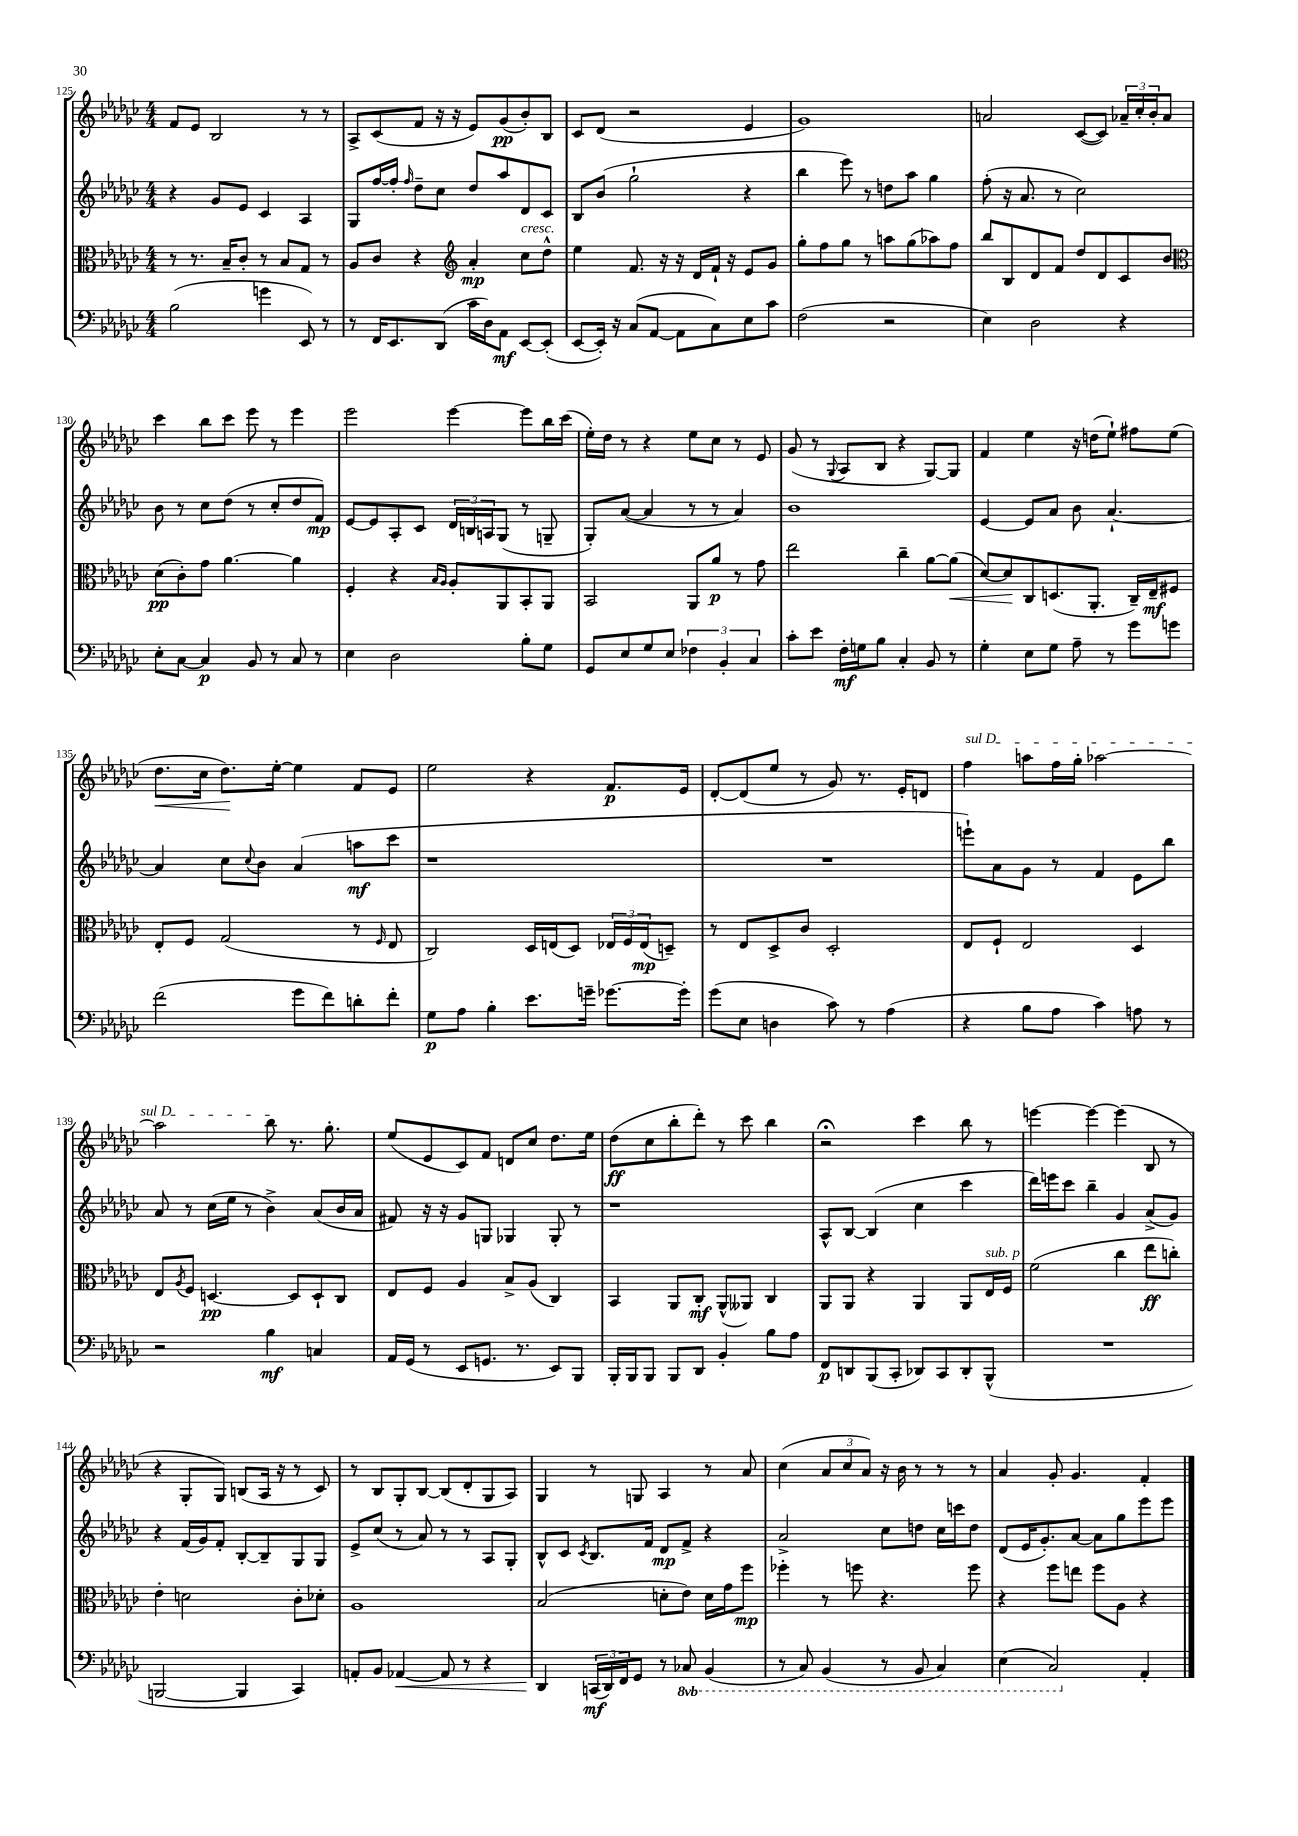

**kern	**dynam	**kern	**dynam	**kern	**dynam	**kern	**dynam
*part4	*part4	*part3	*part3	*part2	*part2	*part1	*part1
*staff4	*staff4	*staff3	*staff3	*staff2	*staff2	*staff1	*staff1
*clefF4	*	*clefC3	*	*clefG2	*	*clefG2	*
*k[b-e-a-d-g-c-]	*	*k[b-e-a-d-g-c-]	*	*k[b-e-a-d-g-c-]	*	*k[b-e-a-d-g-c-]	*
*M4/4	*	*M4/4	*	*M4/4	*	*M4/4	*
=125	=125	=125	=125	=125	=125	=125	=125
(2B-\	.	8r	.	4r	.	8f/L	.
.	.	8.r	.	.	.	8e-/J	.
.	.	.	.	8g-/L	.	2B-/	.
.	.	16B-~/KL	.	.	.	.	.
.	.	8c-'/J	.	8e-/J	.	.	.
4gn\	.	8r	.	4c-/	.	.	.
.	.	8B-/L	.	.	.	.	.
8EE-/)	.	8G-/J	.	4A-/	.	8r	.
8r	.	8r	.	.	.	8r	.
=126	=126	=126	=126	=126	=126	=126	=126
8r	.	8A-/L	.	8G-/L	.	8A-^/L	.
16FF/KL	.	8c-/J	.	[16ff/L	.	(8c-/	.
8.EE-/	.	.	.	16ff'/JJ]	.	.	.
.	.	.	.	16qqff/	.	.	.
.	.	4r	.	8dd-~\L	.	8f/J	.
(8DD-/J	.	.	.	8cc-\J	.	16r	.
.	.	.	.	.	.	16r	.
*	*	*clefG2	*	*	*	*	*
16c-\LL	.	4a-'/	mp	8dd-/L	.	8e-/L)	.
16D-\J)	.	.	.	.	.	.	.
8AA-\J	mf	.	.	8aa-/	.	(8g-/	pp
!	!	!LO:TX:a:i:t=cresc.	!	!	!	!	!
[8EE-/L	.	8cc-\L	.	8d-/	.	8b-'/)	.
(8EE-'/J]	.	8dd-^^\J	.	8c-/J	.	8B-/J	.
=127	=127	=127	=127	=127	=127	=127	=127
[8EE-/L	.	4ee-\	.	8B-/L	.	8c-/L	.
16EE-'/Jk])	.	.	.	(8b-/J	.	(8d-/J	.
16r	.	.	.	.	.	.	.
(8C-/L	.	8.f/	.	2gg-`\	.	2r	.
[8AA-/J	.	.	.	.	.	.	.
.	.	16r	.	.	.	.	.
8AA-\L]	.	16r	.	.	.	.	.
.	.	16d-/LL	.	.	.	.	.
8C-\)	.	16f`/JJ	.	.	.	.	.
.	.	16r	.	.	.	.	.
8E-\	.	8e-/L	.	4r	.	4e-/	.
8c-\J	.	8g-/J	.	.	.	.	.
=128	=128	=128	=128	=128	=128	=128	=128
(2F\	.	8gg-'\L	.	4bb-\	.	1g-)	.
.	.	8ff\	.	.	.	.	.
.	.	8gg-\J	.	8eee-\)	.	.	.
.	.	8r	.	8r	.	.	.
2r	.	8aan\L	.	8ddn\L	.	.	.
.	.	(8gg-\	.	8aa-\J	.	.	.
.	.	8aa-X\)	.	4gg-\	.	.	.
.	.	8ff\J	.	.	.	.	.
=129	=129	=129	=129	=129	=129	=129	=129
4E-\)	.	8bb-/L	.	(8ff'\	.	2an/	.
.	.	8B-/	.	16r	.	.	.
.	.	.	.	8.a-/	.	.	.
2D-\	.	8d-/	.	.	.	.	.
.	.	8f/J	.	8r	.	.	.
.	.	8dd-/L	.	2cc-\)	.	([8c-/L	.
.	.	8d-/	.	.	.	8c-/J])	.
4r	.	8c-/	.	.	.	24a-X~/LL	.
.	.	.	.	.	.	24cc-'/	.
.	.	.	.	.	.	24b-'/J	.
.	.	8b-/J	.	.	.	8a-/J	.
!!LO:LB:g=z
=130	=130	=130	=130	=130	=130	=130	=130
*	*	*clefC3	*	*	*	*	*
8E-'\L	.	(8d-\L	pp	8b-\	.	4ccc-\	.
[8C-\J	.	8c-'\)	.	8r	.	.	.
4C-/]	p	8g-\J	.	8cc-\L	.	8bb-\L	.
.	.	[4.a-\	.	(8dd-\J	.	8ccc-\J	.
8BB-/	.	.	.	8r	.	8eee-\	.
8r	.	.	.	8cc-'/L	.	8r	.
8C-/	.	4a-\]	.	8dd-/	.	4eee-\	.
8r	.	.	.	8f/J)	mp	.	.
=131	=131	=131	=131	=131	=131	=131	=131
4E-\	.	4F'/	.	[8e-/L	.	2eee-\	.
.	.	.	.	8e-/]	.	.	.
2D-\	.	4r	.	8A-'/	.	.	.
.	.	.	.	8c-/J	.	.	.
.	.	16qqB-/LL	.	.	.	.	.
.	.	16qqA-/JJ	.	.	.	.	.
.	.	8A-'/L	.	24d-/LL	.	[4eee-\	.
.	.	.	.	24Bn/	.	.	.
.	.	.	.	24An/J	.	.	.
.	.	8AA-/	.	(8G-/J	.	.	.
8B-'\L	.	8BB-'/	.	8r	.	8eee-\L]	.
8G-\J	.	8AA-/J	.	8Gn~/	.	16bb-\L	.
.	.	.	.	.	.	(16ccc-\JJ	.
=132	=132	=132	=132	=132	=132	=132	=132
8GG-/L	.	2BB-/	.	8G-'/L)	.	16ee-'\LL)	.
.	.	.	.	.	.	16dd-\JJ	.
8E-/	.	.	.	([8a-/J	.	8r	.
8G-/	.	.	.	4a-/]	.	4r	.
8E-/J	.	.	.	.	.	.	.
6F-X\	.	8AA-/L	.	8r	.	8ee-\L	.
.	.	8a-/J	p	8r	.	8cc-\J	.
6BB-'/	.	.	.	.	.	.	.
.	.	8r	.	4a-/)	.	8r	.
6C-/	.	.	.	.	.	.	.
.	.	8g-\	.	.	.	8e-/	.
=133	=133	=133	=133	=133	=133	=133	=133
8c-'\L	.	2ee-\	.	1b-	.	(8g-/	.
8e-\J	.	.	.	.	.	8r	.
.	.	.	.	.	.	8qqG-/	.
16F'\LL	mf	.	.	.	.	8A-/L	.
16Gn\J	.	.	.	.	.	.	.
8B-\J	.	.	.	.	.	8B-/J	.
4C-'/	.	4cc-~\	.	.	.	4r	.
8BB-/	.	[8a-\L	.	.	.	[8G-/L)	.
!	!	!	!LO:HP:b	!	!	!	!
8r	.	(8a-\J]	<	.	.	8G-/J]	.
=134	=134	=134	=134	=134	=134	=134	=134
4G-'\	.	[8d-/L)	.	[4e-/	.	4f/	.
.	.	8d-/]	.	.	.	.	.
8E-\L	.	8C-/	[	8e-/L]	.	4ee-\	.
8G-\J	.	(8.Dn/	.	8a-/J	.	.	.
8A-~\	.	.	.	8b-\	.	16r	.
.	.	8.AA-'/J	.	.	.	(16ddn\KL	.
8r	.	.	.	[4.a-`/	.	8ee-`\J)	.
8g-\L	.	16C-~/LL)	.	.	.	8ff#X\L	.
.	.	16E-~/J	mf	.	.	.	.
8gn\J	.	8F#X/J	.	.	.	(8ee-\J	.
!!LO:LB:g=z
=135	=135	=135	=135	=135	=135	=135	=135
!	!	!	!	!	!	!	!LO:HP:b
(2f\	.	8E-'/L	.	4a-/]	.	8.dd-\L	<
.	.	8F/J	.	.	.	.	.
.	.	.	.	.	.	16cc-\Jk	.
.	.	(2G-/	.	8cc-\L	.	8.dd-\L)	.
.	.	.	.	8qqcc-/	.	.	.
.	.	.	.	8b-\J	.	.	.
.	.	.	.	.	.	[16ee-'\Jk	[
8g-\L	.	.	.	(4a-/	.	4ee-\]	.
8f\)	.	.	.	.	.	.	.
8dn'\	.	8r	.	8aan\L	mf	8f/L	.
.	.	16qqF/	.	.	.	.	.
8f'\J	.	8E-/	.	8ccc-\J	.	8e-/J	.
=136	=136	=136	=136	=136	=136	=136	=136
8G-\L	p	2C-/)	.	1r	.	2ee-\	.
8A-\J	.	.	.	.	.	.	.
4B-'\	.	.	.	.	.	.	.
8.e-\L	.	16D-/LL	.	.	.	4r	.
.	.	(16En/J	.	.	.	.	.
.	.	8D-/J)	.	.	.	.	.
16gn~\Jk	.	.	.	.	.	.	.
[8.g-X\L	.	24E-X/LL	.	.	.	8.f/L	p
.	.	24F/	.	.	.	.	.
.	.	(24E-/J	mp	.	.	.	.
.	.	8Dn~/J)	.	.	.	.	.
16g-'\Jk]	.	.	.	.	.	16e-/Jk	.
=137	=137	=137	=137	=137	=137	=137	=137
(8g-\L	.	8r	.	1r	.	[8d-'/L	.
8E-\J	.	8E-/L	.	.	.	(8d-/]	.
4Dn\	.	8D-^/	.	.	.	8ee-/J	.
.	.	8c-/J	.	.	.	8r	.
8c-\)	.	2D-'/	.	.	.	8g-/)	.
8r	.	.	.	.	.	8.r	.
(4A-\	.	.	.	.	.	.	.
.	.	.	.	.	.	16e-'/KL	.
.	.	.	.	.	.	8dn/J	.
=138	=138	=138	=138	=138	=138	=138	=138
!	!	!	!	!	!	!LO:TX:a:i:t=sul D	!
4r	.	8E-/L	.	8eeen`\L)	.	4ff\	.
.	.	8F`/J	.	8a-\	.	.	.
8B-\L	.	2E-/	.	8g-\J	.	8aan\L	.
8A-\J	.	.	.	8r	.	16ff\L	.
.	.	.	.	.	.	16gg-'\JJ	.
4c-\)	.	.	.	4f/	.	[2aa-X\	.
8An\	.	4D-/	.	8e-\L	.	.	.
8r	.	.	.	8bb-\J	.	.	.
!!LO:LB:g=z
=139	=139	=139	=139	=139	=139	=139	=139
2r	.	8E-/L	.	8a-/	.	2aa-\]	.
.	.	8qA-/	.	.	.	.	.
.	.	8F/J	.	8r	.	.	.
.	.	[4.Dn/	pp	(16cc-\LL	.	.	.
.	.	.	.	16ee-\JJ	.	.	.
.	.	.	.	8r	.	.	.
4B-\	mf	.	.	4b-^\)	.	8bb-\	.
.	.	8D/L]	.	.	.	8.r	.
4Cn/	.	8D`/	.	(8a-/L	.	.	.
.	.	.	.	.	.	8.gg-'\	.
.	.	8C-/J	.	16b-/L	.	.	.
.	.	.	.	16a-/JJ	.	.	.
=140	=140	=140	=140	=140	=140	=140	=140
16AA-/LL	.	8E-/L	.	8f#X/)	.	(8ee-/L	.
(16GG-/JJ	.	.	.	.	.	.	.
8r	.	8F/J	.	16r	.	8e-/	.
.	.	.	.	16r	.	.	.
8EE-/L	.	4A-/	.	8g-/L	.	8c-/)	.
8.GGn/J	.	.	.	8Gn/J	.	8f/J	.
.	.	8B-^/L	.	4G-X/	.	8dn/L	.
8.r	.	.	.	.	.	.	.
.	.	(8A-/J	.	.	.	8cc-/J	.
8EE-/L)	.	4C-/)	.	8G-'/	.	8.dd-\L	.
8BBB-/J	.	.	.	8r	.	.	.
.	.	.	.	.	.	16ee-\Jk	.
=141	=141	=141	=141	=141	=141	=141	=141
16BBB-'/LL	.	4BB-/	.	1r	.	(8dd-\L	ff
16BBB-/J	.	.	.	.	.	.	.
8BBB-/J	.	.	.	.	.	8cc-\	.
8BBB-/L	.	8AA-/L	.	.	.	8bb-'\	.
8DD-/J	.	8C-'/J	mf	.	.	8ddd-'\J)	.
4BB-'/	.	(8AA-^^/L	.	.	.	8r	.
.	.	8AA--X/J)	.	.	.	8ccc-\	.
8B-\L	.	4C-/	.	.	.	4bb-\	.
8A-\J	.	.	.	.	.	.	.
=142	=142	=142	=142	=142	=142	=142	=142
8FF/L	p	8AA-/L	.	8A-^^/L	.	2r;<	.
8DDn/	.	8AA-/J	.	[8B-/J	.	.	.
(8BBB-/	.	4r	.	(4B-/]	.	.	.
8CC-'/J	.	.	.	.	.	.	.
8DD-X/L)	.	4AA-/	.	4cc-\	.	4ccc-\	.
8CC-/	.	.	.	.	.	.	.
8DD-'/	.	8AA-/L	.	4ccc-\	.	8bb-\	.
!	!	!LO:TX:a:i:t=sub. p	!	!	!	!	!
(8BBB-^^/J	.	16E-/L	.	.	.	8r	.
.	.	16F/JJ	.	.	.	.	.
=143	=143	=143	=143	=143	=143	=143	=143
1r	.	(2f\	.	16ddd-\LL)	.	[4eeen\	.
.	.	.	.	16eeen\J	.	.	.
.	.	.	.	8ccc-\J	.	.	.
.	.	.	.	4bb-~\	.	4eee\_	.
.	.	4cc-\	.	4g-/	.	(4eee\]	.
.	.	8ee-\L	ff	(8a-^/L	.	8B-/	.
.	.	8ccn'\J)	.	8g-/J)	.	8r	.
!!LO:LB:g=z
=144	=144	=144	=144	=144	=144	=144	=144
[2BBBn/	.	4e-'\	.	4r	.	4r	.
.	.	2dn\	.	(16f/LL	.	8G-'/L	.
.	.	.	.	16g-/J)	.	.	.
.	.	.	.	8f'/J	.	8G-/J)	.
4BBB/]	.	.	.	[8B-'/L	.	(8Bn/L	.
.	.	.	.	8B-~/]	.	16A-/Jk	.
.	.	.	.	.	.	16r	.
4CC-/)	.	8c-'\L	.	8G-/	.	8r	.
.	.	8d-X'\J	.	8G-/J	.	8c-/)	.
=145	=145	=145	=145	=145	=145	=145	=145
8AAn'/L	.	1A-	.	8e-^/L	.	8r	.
8BB-/J	.	.	.	(8cc-/J	.	8B-/L	.
!	!LO:HP:b	!	!	!	!	!	!
[4AA-X/	<	.	.	8r	.	8G-'/	.
.	.	.	.	8a-/)	.	[8B-/J	.
8AA-/]	.	.	.	8r	.	(8B-/L]	.
8r	.	.	.	8r	.	8d-'/	.
4r	.	.	.	8A-/L	.	8G-/	.
.	.	.	.	8G-'/J	.	8A-/J)	.
=146	=146	=146	=146	=146	=146	=146	=146
4DD-/	.	(2B-/	.	8B-^^/L	.	4G-/	.
.	.	.	.	8c-/J	.	.	.
.	.	.	.	8qc-/	.	.	.
(24CCn/LL	[ mf	.	.	8.B-/L	.	8r	.
24DD-/)	.	.	.	.	.	.	.
24FF/J	.	.	.	.	.	.	.
8GG-/J	.	.	.	.	.	8Gn/	.
.	.	.	.	16f/Jk	.	.	.
8r	.	8dn'\L	.	8d-/L	mp	4A-/	.
*8ba	*	*	*	*	*	*	*
8CC-X/	.	8e-\J)	.	8f^/J	.	.	.
(4BBB-/	.	16d\LL	.	4r	.	8r	.
.	.	16g-\J	.	.	.	.	.
.	.	8ff\J	mp	.	.	8a-/	.
=147	=147	=147	=147	=147	=147	=147	=147
8r	.	4ff-X'\	.	2a-^/	.	(4cc-\	.
8CC-/)	.	.	.	.	.	.	.
(4BBB-/	.	8r	.	.	.	12a-/L	.
.	.	.	.	.	.	12cc-/	.
.	.	8ffn\	.	.	.	.	.
.	.	.	.	.	.	12a-/J)	.
8r	.	4.r	.	8cc-\L	.	16r	.
.	.	.	.	.	.	16b-\	.
8BBB-/	.	.	.	8ddn\J	.	8r	.
4CC-/)	.	.	.	16cc-\LL	.	8r	.
.	.	.	.	16cccn\J	.	.	.
.	.	8ff\	.	8dd\J	.	8r	.
=148	=148	=148	=148	=148	=148	=148	=148
(4EE-\	.	4r	.	(8d-/L	.	4a-/	.
.	.	.	.	16e-/K	.	.	.
.	.	.	.	8.g-'/)	.	.	.
2CC-/)	.	8ff\L	.	.	.	8g-'/	.
.	.	8een\J	.	[8a-/J	.	4.g-/	.
.	.	8ff\L	.	8a-\L]	.	.	.
.	.	8A-\J	.	8gg-\	.	.	.
*X8ba	*	*	*	*	*	*	*
4AA-'/	.	4r	.	8eee-\	.	4f'/	.
.	.	.	.	8eee-\J	.	.	.
==	==	==	==	==	==	==	==
*-	*-	*-	*-	*-	*-	*-	*-
